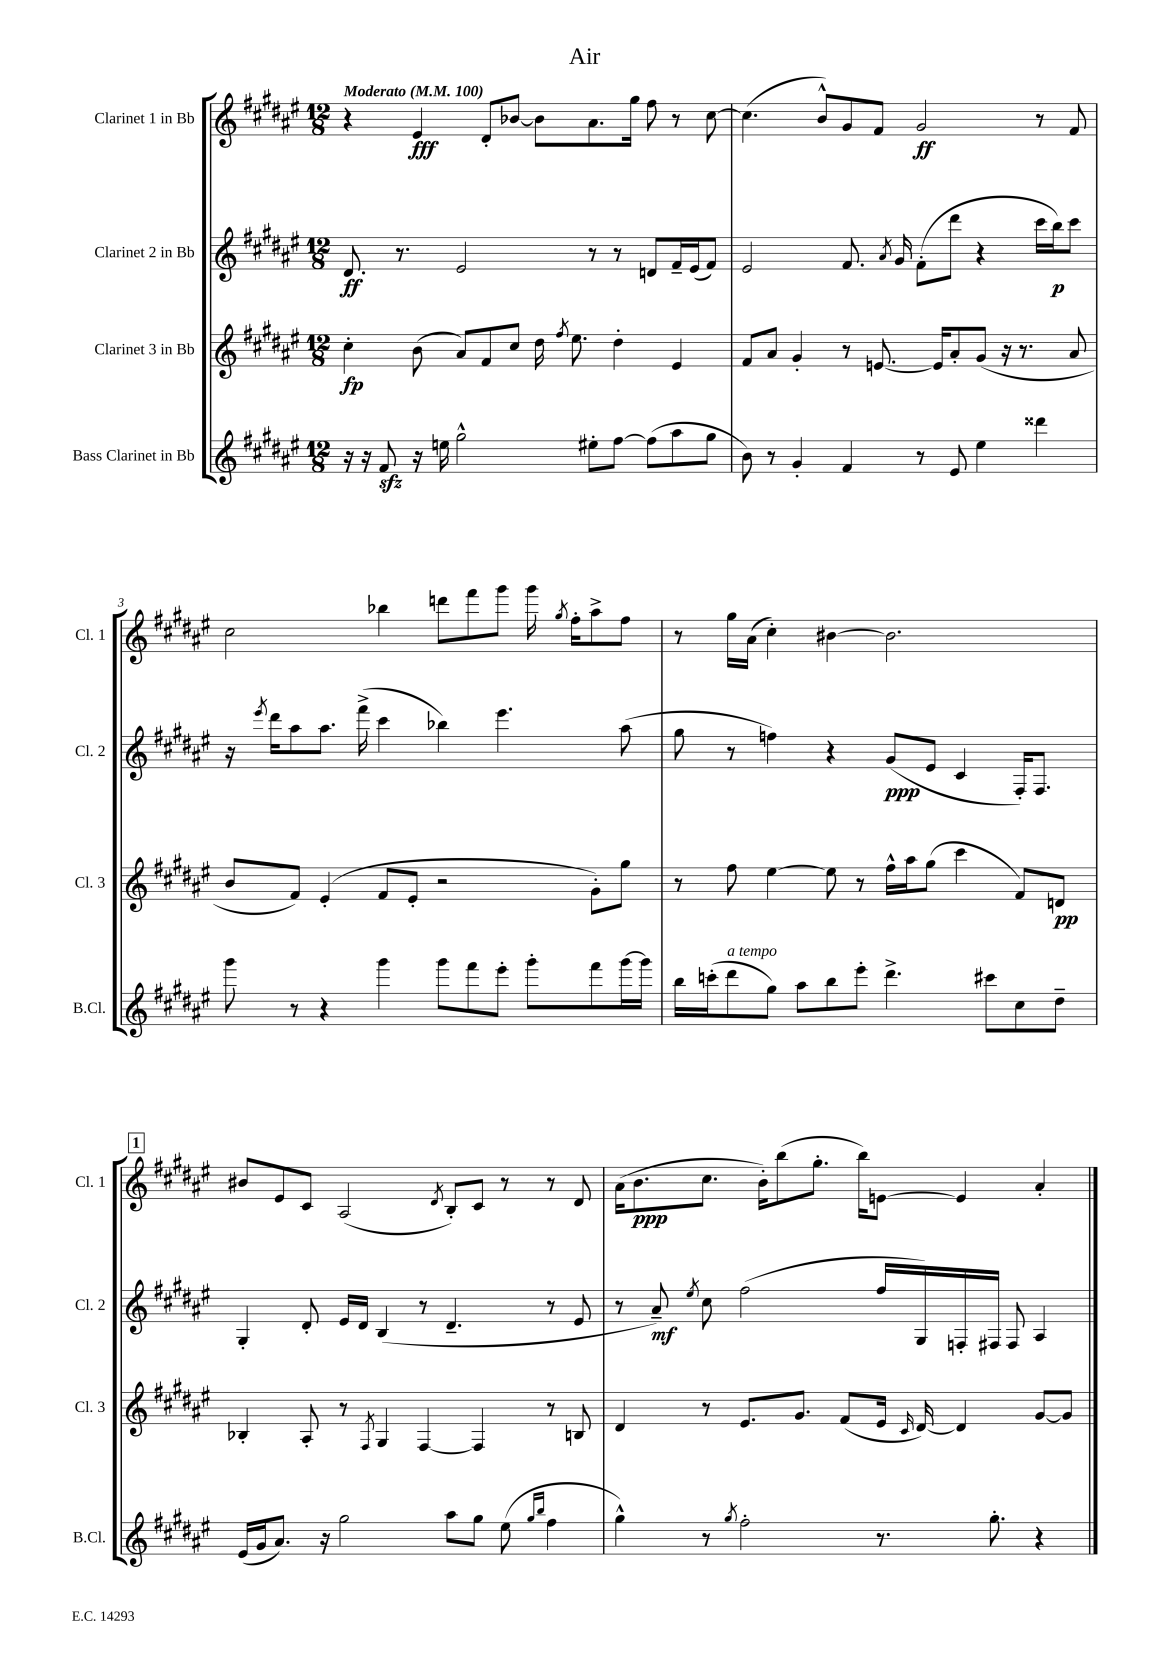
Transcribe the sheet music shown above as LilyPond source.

\header { title = "Air" }
<<
\new StaffGroup <<
\new Staff = "s0" \with { instrumentName = "Clarinet 1 in Bb" shortInstrumentName = "Cl. 1" } {
    \clef treble \key fis \major \numericTimeSignature \time 12/8 \tempo "Moderato" 4 = 100
    \autoBeamOff r4 eis'4\fff dis'8[-. bes'8]~ bes'8[ ais'8. gis''16] fis''8 r8 cis''8~ |
    cis''4.( b'8[-^) gis'8 fis'8] gis'2\ff r8 fis'8 |
    cis''2 bes''4 d'''8[ fis'''8 gis'''8] gis'''16 \acciaccatura { gis''8 } fis''16[-. ais''8-> fis''8] |
    r8 gis''16[ ais'16]( cis''4-.) bis'4~ bis'2. |
    \mark \markup { \box "1" } bis'8[ eis'8 cis'8] ais2( \acciaccatura { dis'8 } b8[-.) cis'8] r8 r8 dis'8 |
    ais'16[( b'8.\ppp cis''8.] b'16[-.) b''8( gis''8.]-. b''16[) e'8]~ e'4 ais'4-. \bar "|." |
}
\new Staff = "s1" \with { instrumentName = "Clarinet 2 in Bb" shortInstrumentName = "Cl. 2" } {
    \clef treble \key fis \major \numericTimeSignature \time 12/8
    \autoBeamOff dis'8.\ff r8. eis'2 r8 r8 d'8[ fis'16-- eis'16( fis'8]) |
    eis'2 fis'8. \acciaccatura { ais'8 } gis'16 fis'8[-.( dis'''8] r4 cis'''16[ b''16\p) cis'''8] |
    r16 \acciaccatura { eis'''8 } dis'''16[ ais''8 ais''8.] fis'''16->( cis'''4 bes''4) eis'''4. ais''8( |
    gis''8 r8 f''4) r4 gis'8[\ppp( eis'8] cis'4 fis16[-.) fis8.] |
    \mark \markup { \box "1" } gis4-. dis'8-. eis'16[ dis'16] b4( r8 dis'4.-- r8 eis'8 |
    r8 ais'8--\mf) \acciaccatura { eis''8 } cis''8 fis''2( fis''16[ gis16) f16-. fis16] fis8 ais4 \bar "|." |
}
\new Staff = "s2" \with { instrumentName = "Clarinet 3 in Bb" shortInstrumentName = "Cl. 3" } {
    \clef treble \key fis \major \numericTimeSignature \time 12/8
    \autoBeamOff cis''4-.\fp b'8( ais'8[) fis'8 cis''8] dis''16 \acciaccatura { fis''8 } eis''8. dis''4-. eis'4 |
    fis'8[ ais'8] gis'4-. r8 e'8.~ e'16[ ais'8-. gis'8]( r16 r8. ais'8 |
    b'8[ fis'8]) eis'4-.( fis'8[ eis'8]-. r2 gis'8[-.) gis''8] |
    r8 fis''8 eis''4~ eis''8 r8 fis''16[-^ ais''16 gis''8]( cis'''4 fis'8[) d'8]\pp |
    \mark \markup { \box "1" } bes4-. ais8-. r8 \acciaccatura { fis8 } gis4 fis4~ fis4 r8 b8 |
    dis'4 r8 eis'8.[ gis'8.] fis'8[( eis'16] \grace { cis'16 } dis'16~) dis'4 gis'8[~ gis'8] \bar "|." |
}
\new Staff = "s3" \with { instrumentName = "Bass Clarinet in Bb" shortInstrumentName = "B.Cl." } {
    \clef treble \key fis \major \numericTimeSignature \time 12/8
    \autoBeamOff r16 r16 fis'8\sfz r16 e''16 gis''2-^ eis''8[-. fis''8]~ fis''8[( ais''8 gis''8] |
    b'8) r8 gis'4-. fis'4 r8 eis'8 eis''4 disis'''4 |
    gis'''8 r8 r4 gis'''4 gis'''8[ fis'''8 eis'''8]-. gis'''8[-. fis'''8 gis'''16~ gis'''16] |
    b''16[ c'''16-.( dis'''8^\markup { \italic "a tempo" } gis''8]) ais''8[ b''8 eis'''8]-. dis'''4.-> cis'''8[ cis''8 dis''8]-- |
    \mark \markup { \box "1" } eis'16[( gis'16 ais'8.]) r16 gis''2 ais''8[ gis''8] eis''8( \grace { gis''16[ b''16] } fis''4 |
    gis''4-^) r8 \acciaccatura { gis''8 } fis''2-. r8. gis''8.-. r4 \bar "|." |
}
>>
>>
